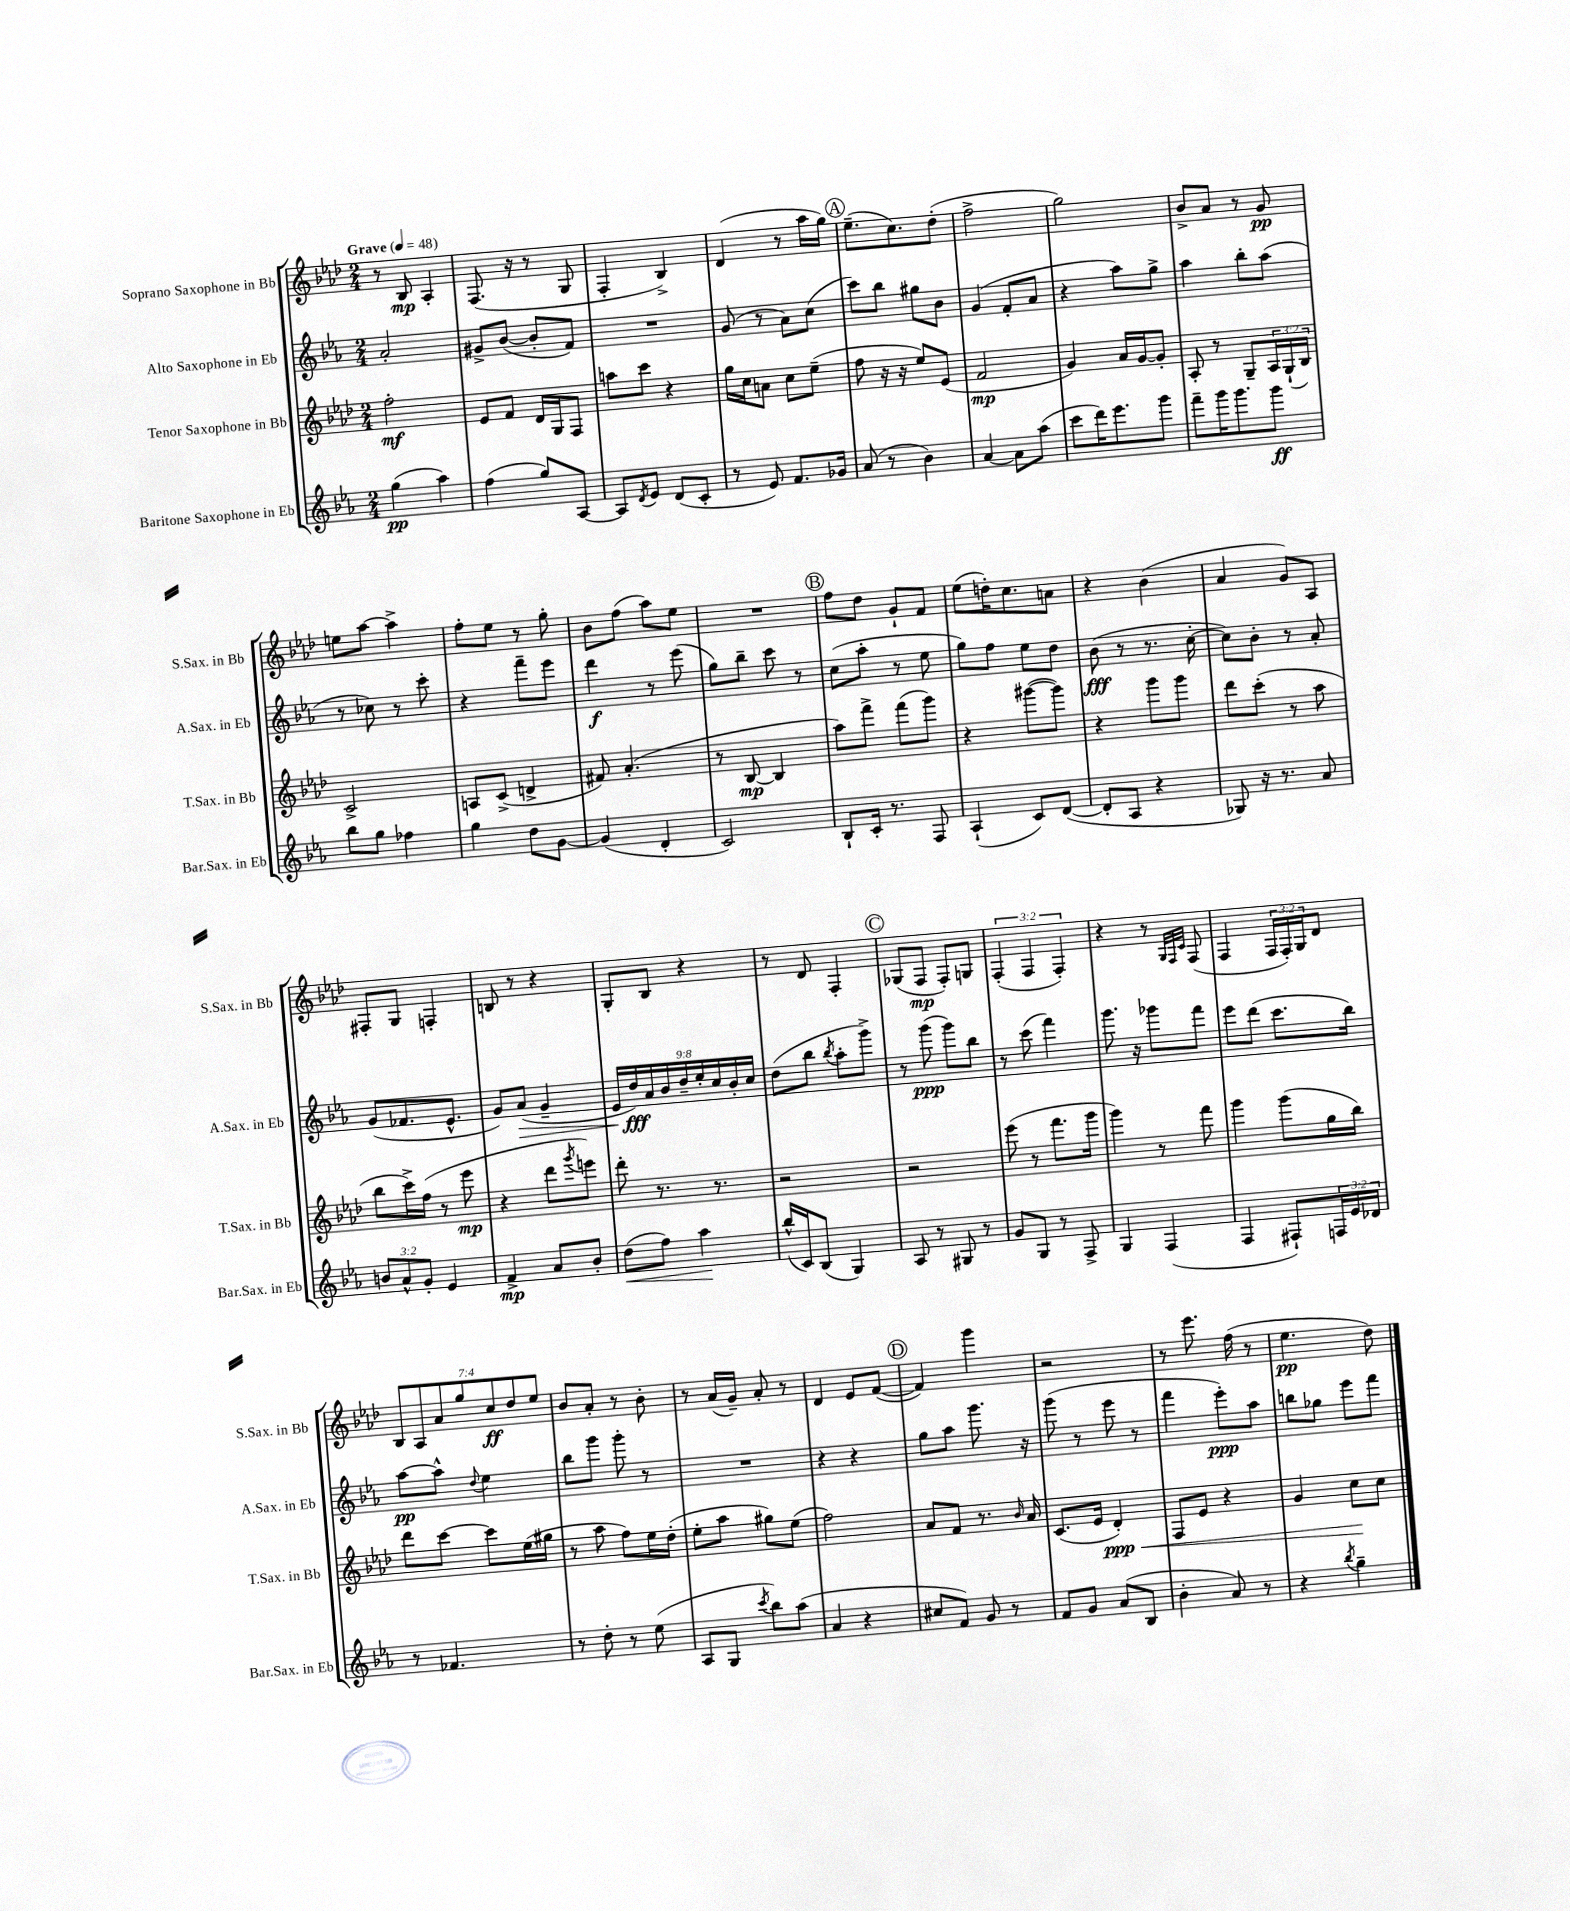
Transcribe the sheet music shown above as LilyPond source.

<<
\new StaffGroup <<
\new Staff = "s0" \with { instrumentName = "Soprano Saxophone in Bb" shortInstrumentName = "S.Sax. in Bb" } {
    \clef treble \key aes \major \numericTimeSignature \time 2/4 \override Staff.TupletNumber.text = #tuplet-number::calc-fraction-text \tempo "Grave" 4 = 48
    r8 bes8\mp aes4-. |
    f8.( r16 r8 g8 |
    f4-. bes4->) |
    des'4( r8 aes''16 g''16) |
    \mark \markup { \circle "A" } ees''8.--( c''8.) des''8-.( |
    f''2-> |
    g''2) |
    bes'8-> aes'8 r8 g'8\pp |
    e''8 aes''8~ aes''4-> |
    f''8-. ees''8 r8 g''8-. |
    bes'8 f''8( aes''8) ees''8 |
    R2 |
    \mark \markup { \circle "B" } f''8 des''8 g'8-! f'8 |
    ees''8( d''16-.) c''8. a'8 |
    r4 bes'4( |
    aes'4 g'8) aes8 |
    fis8-. g8 f4-. |
    b8 r8 r4 |
    g8-. bes8 r4 |
    r8 des'8 f4-. |
    \mark \markup { \circle "C" } ges8( f8\mp f8-.) g8 |
    \tuplet 3/2 { f4-.( f4 f4-.) } |
    r4 r8 \grace { g32 f32 c'32 } f8( |
    f4 \tuplet 3/2 { f16 f16-.) g16 } des'8 |
    \tuplet 7/4 { bes8 aes8 aes'8 g''8 c''8\ff des''8 ees''8 } |
    bes'8 aes'8-. r8 bes'8-. |
    r8 aes'16( g'16--) aes'8-. r8 |
    des'4 ees'8 f'8~( |
    \mark \markup { \circle "D" } f'4) g'''4 |
    r2 |
    r8 ees'''8. f''16( r8 |
    ees''4.\pp des''8) \bar "|." |
}
\new Staff = "s1" \with { instrumentName = "Alto Saxophone in Eb" shortInstrumentName = "A.Sax. in Eb" } {
    \clef treble \key ees \major \numericTimeSignature \time 2/4 \override Staff.TupletNumber.text = #tuplet-number::calc-fraction-text
    aes'2-. |
    gis'8-> bes'8~( bes'8-. f'8) |
    R2 |
    g'8( r8 aes'8) c''8( |
    \mark \markup { \circle "A" } c'''8) bes''8 gis''8 bes'8 |
    g'4( f'8-. aes'8 |
    r4 aes''8) g''8-> |
    aes''4 bes''8-. aes''8( |
    r8 ces''8) r8 c'''8-. |
    r4 f'''8-- ees'''8 |
    d'''4\f r8 ees'''8( |
    g''8) bes''8-- c'''8 r8 |
    \mark \markup { \circle "B" } c''8( aes''8-. r8 ees''8 |
    g''8) f''8 ees''8 d''8 |
    bes'8\fff( r8 r8. c''16~-. |
    c''8) bes'8-. r8 aes'8-. |
    g'8( fes'8. ees'8.-^ |
    g'8) aes'8\>( g'4-- |
    \tuplet 9/8 { ees'16 d''16\fff\!) aes'16 bes'16 d''16-- ees''16-. c''16 bes'16-. c''16 } |
    d''8( bes''8 \acciaccatura { bes''8 } aes''8-. g'''8->) |
    \mark \markup { \circle "C" } r8 g'''8\ppp( g'''8) bes''8 |
    r8 c'''8( f'''4) |
    g'''8. r16 ges'''8 f'''8 |
    ees'''8 d'''8( c'''8. bes''16) |
    aes''8~\pp aes''8-^ \appoggiatura { d''8 } ees''4 |
    bes''8 g'''8 g'''8-. r8 |
    R2 |
    r4 r4 |
    \mark \markup { \circle "D" } g''8 aes''8 g'''8. r16 |
    g'''8( r8 ees'''8 r8 |
    f'''4 ees'''8-.\ppp) aes''8 |
    b''8 ges''8 ees'''8 f'''8 \bar "|." |
}
\new Staff = "s2" \with { instrumentName = "Tenor Saxophone in Bb" shortInstrumentName = "T.Sax. in Bb" } {
    \clef treble \key aes \major \numericTimeSignature \time 2/4 \override Staff.TupletNumber.text = #tuplet-number::calc-fraction-text
    f''2-.\mf |
    ees'8 f'8 des'16 g16 f8 |
    a''8 c'''8 r4 |
    g''16 c''16 a'8 c''8 ees''8--( |
    \mark \markup { \circle "A" } f''8 r16 r16 ees''8) ees'8( |
    f'2\mp |
    g'4) aes'16 g'16~ g'8-. |
    aes8-. r8 g8-- \tuplet 3/2 { aes16 g16-!( bes16) } |
    c'2-> |
    a8 c'8->( d'4-> |
    fis'8) aes'4.-.( |
    r8 bes8~\mp bes4 |
    \mark \markup { \circle "B" } aes''8) f'''8-> f'''8( g'''8) |
    r4 gis'''8~( gis'''8) |
    r4 g'''8 g'''8 |
    des'''8 c'''8-.( r8 aes''8 |
    bes''8 c'''16->) f''16( r8 ees'''8\mp |
    r4 des'''8 \acciaccatura { g'''8 } e'''8) |
    des'''8-. r8. r8. |
    r2 |
    \mark \markup { \circle "C" } r2 |
    ees'''8( r8 f'''8. g'''16 |
    g'''4) r8 f'''8 |
    g'''4 g'''8( g''16 bes''16) |
    des'''8 c'''8~ c'''8 ees''16( gis''16 |
    r8 aes''8 f''8) ees''16 des''16-.( |
    ees''8-. aes''8 gis''8) ees''8( |
    f''2) |
    \mark \markup { \circle "D" } aes'8 f'8 r8. \grace { bes'16 } aes'16 |
    c'8.( ees'16 des'4-.\ppp\<) |
    f8 ees'8 r4 |
    g'4 c''8\! c''8 \bar "|." |
}
\new Staff = "s3" \with { instrumentName = "Baritone Saxophone in Eb" shortInstrumentName = "Bar.Sax. in Eb" } {
    \clef treble \key ees \major \numericTimeSignature \time 2/4 \override Staff.TupletNumber.text = #tuplet-number::calc-fraction-text
    g''4\pp( aes''4) |
    f''4( g''8) aes8~ |
    aes8 \acciaccatura { d'8 } ees'8 d'8( c'8-. |
    r8 ees'8) f'8. ges'16 |
    \mark \markup { \circle "A" } aes'8( r8 bes'4) |
    aes'4~ aes'8 aes''8( |
    c'''8 d'''16) ees'''8. g'''8 |
    f'''8-- g'''16 g'''8. g'''8\ff |
    bes''8 g''8 fes''4 |
    g''4 d''8 g'8~ |
    g'4( d'4-. |
    c'2) |
    \mark \markup { \circle "B" } bes8-! c'16-. r8. f8 |
    aes4-!( c'8) d'8~( |
    d'8-. aes8 r4 |
    ges8) r16 r8. aes'8 |
    \tuplet 3/2 { b'8 aes'8-^ g'8-. } ees'4 |
    f'4->\mp aes'8 bes'8-. |
    d''8\<( f''8) aes''4\! |
    bes''16-^( c'16) bes8( g4) |
    \mark \markup { \circle "C" } aes8 r8 gis8 r8 |
    g'8 g8 r8 f8-> |
    g4 f4( |
    f4 fis8-!) \tuplet 3/2 { f16 ees'16 des'16 } |
    r8 fes'4. |
    r8 d''8-. r8 ees''8( |
    aes8 g8 \acciaccatura { c'''8 } bes''8) aes''8( |
    aes'4 r4 |
    \mark \markup { \circle "D" } cis''8 f'8) g'8 r8 |
    f'8 g'8 aes'8( bes8 |
    bes'4-. aes'8) r8 |
    r4 \acciaccatura { bes''8 } g''4-- \bar "|." |
}
>>
>>
\layout { \context { \Score \remove "Bar_number_engraver" } }
